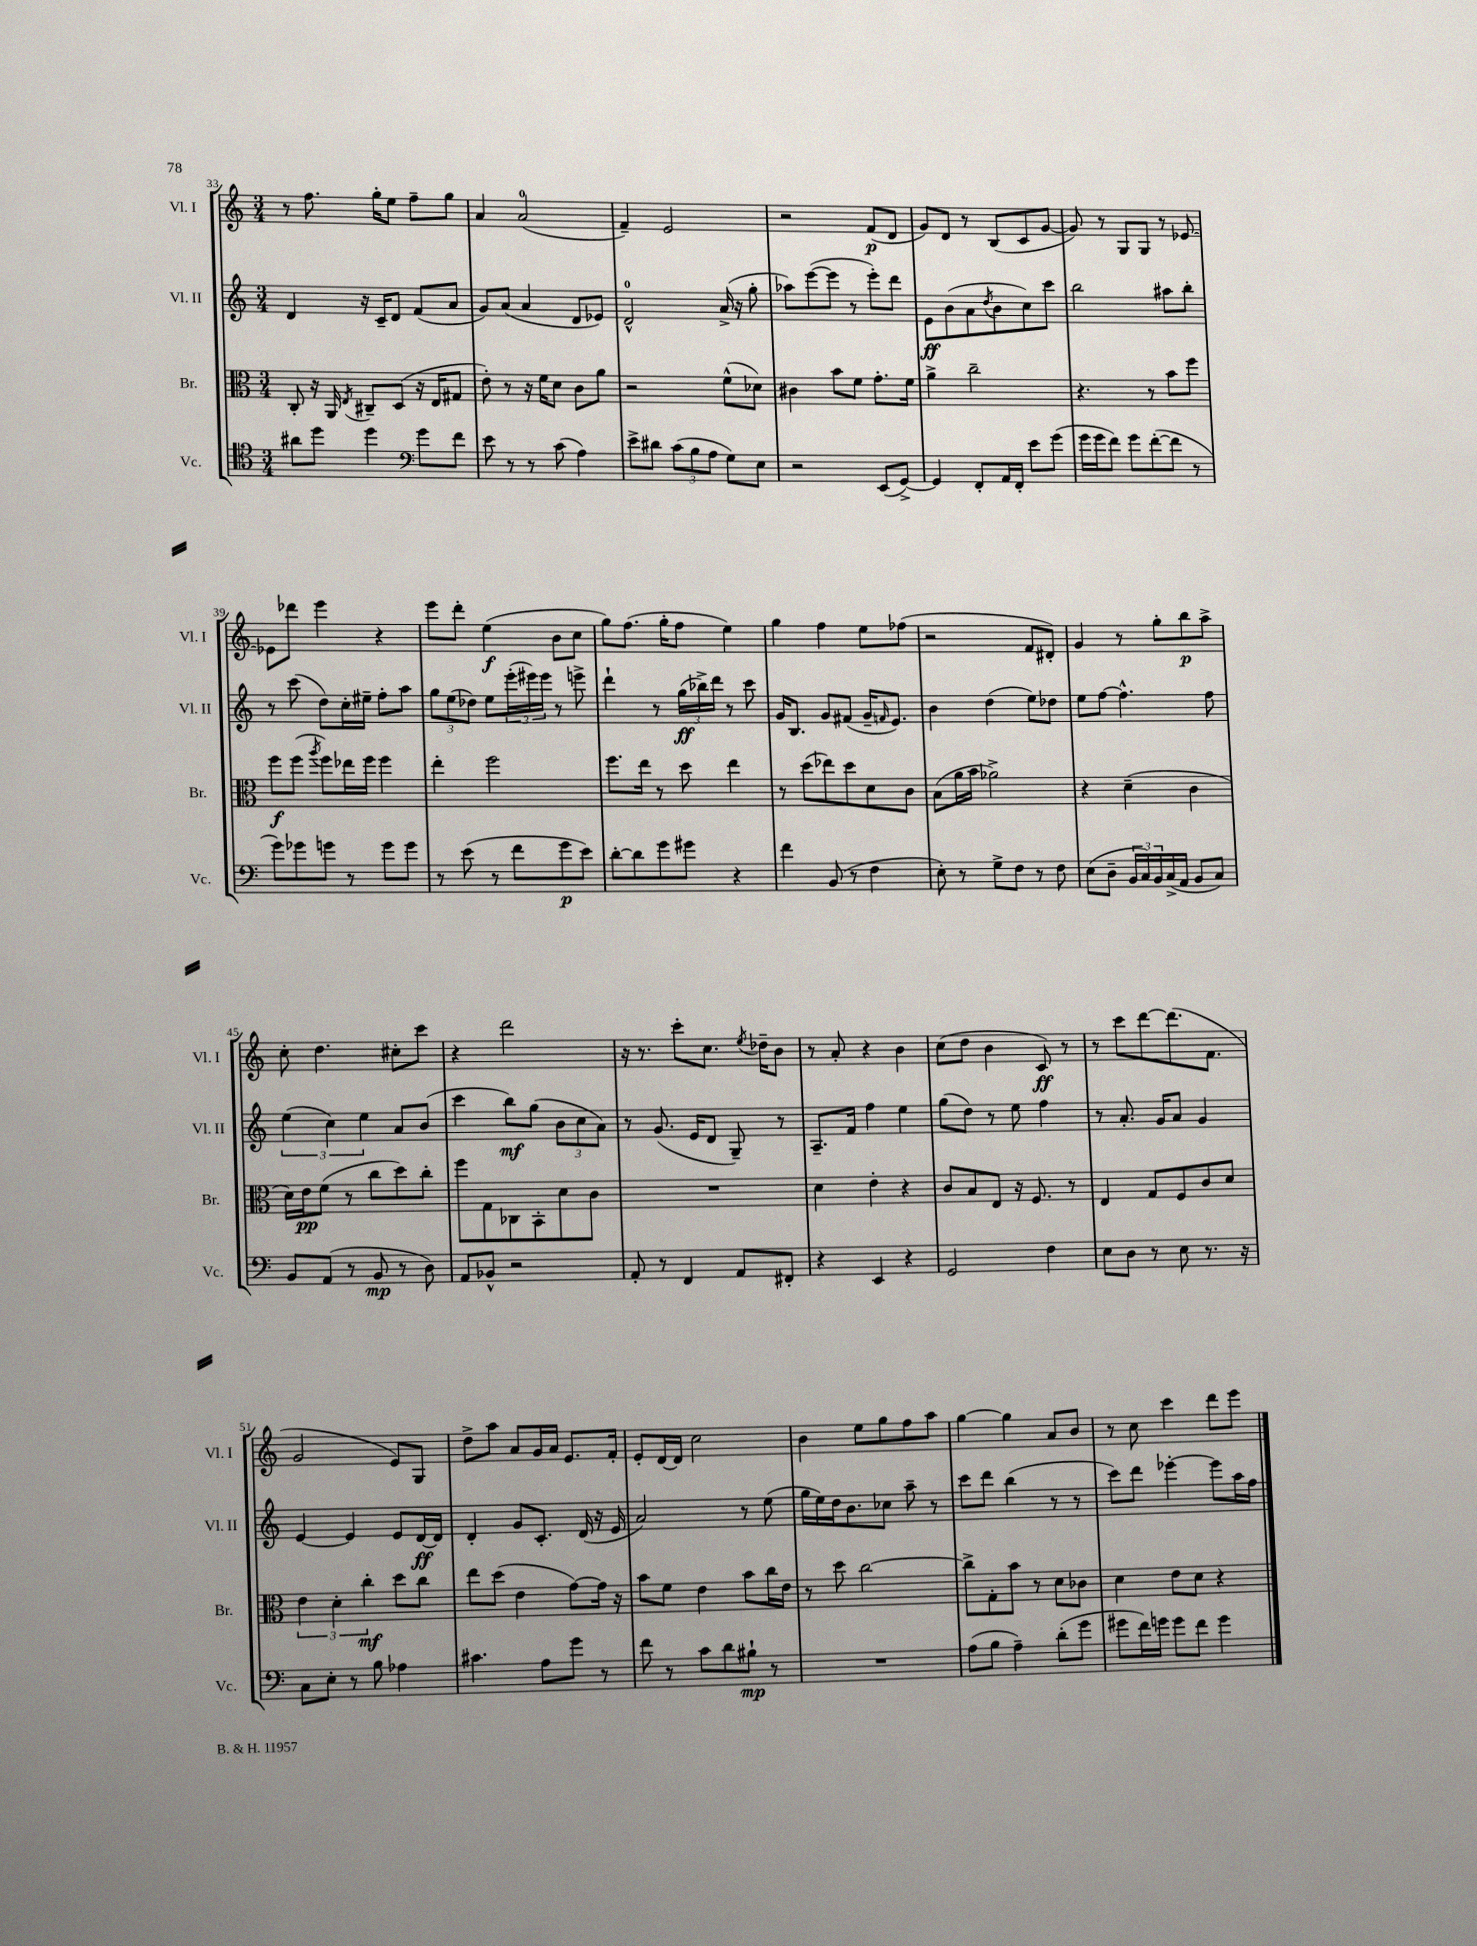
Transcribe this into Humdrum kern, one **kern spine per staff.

**kern	**dynam	**kern	**dynam	**kern	**dynam	**kern	**dynam
*part4	*part4	*part3	*part3	*part2	*part2	*part1	*part1
*staff4	*staff4	*staff3	*staff3	*staff2	*staff2	*staff1	*staff1
*I"Vc.	*	*I"Br.	*	*I"Vl. II	*	*I"Vl. I	*
*I'Vc.	*	*I'Br.	*	*I'Vl. II	*	*I'Vl. I	*
*clefC4	*	*clefC3	*	*clefG2	*	*clefG2	*
*k[]	*	*k[]	*	*k[]	*	*k[]	*
*M3/4	*	*M3/4	*	*M3/4	*	*M3/4	*
=33	=33	=33	=33	=33	=33	=33	=33
8a#X\L	.	8C'/	.	4d/	.	8r	.
8dd\J	.	16r	.	.	.	8.ff\	.
.	.	16AA/	.	.	.	.	.
.	.	8qE/	.	.	.	.	.
4dd\	.	8C#X~/L	.	16r	.	.	.
.	.	.	.	16c~/KL	.	16gg'\KL	.
.	.	(8D/J	.	8d/J	.	8ee\J	.
*clefF4	*	*	*	*	*	*	*
8g\L	.	16r	.	(8f/L	.	8ff~\L	.
.	.	16E/KL	.	.	.	.	.
8f\J	.	8G#X/J	.	8a/J	.	8gg\J	.
=34	=34	=34	=34	=34	=34	=34	=34
8e\	.	8e'\)	.	8g/L)	.	4a/	.
8r	.	8r	.	(8a/J	.	.	.
8r	.	16r	.	4a/	.	(2a/	.
.	.	16f\KL	.	.	.	.	.
(8c\	.	8d\J	.	.	.	.	.
4A\)	.	8c\L	.	8d/L	.	.	.
.	.	8a\J	.	8e-X/J)	.	.	.
=35	=35	=35	=35	=35	=35	=35	=35
8e^\L	.	2r	.	2d^^/	.	4f~/)	.
8d#X\J	.	.	.	.	.	.	.
(12c\L	.	.	.	.	.	2e/	.
12B\	.	.	.	.	.	.	.
12A\J	.	.	.	.	.	.	.
8G\L)	.	(8f^^\L	.	(16a^/	.	.	.
.	.	.	.	16r	.	.	.
8E\J	.	8d-X\J)	.	8gg'\	.	.	.
=36	=36	=36	=36	=36	=36	=36	=36
2r	.	4c#X\	.	8aa-X\L)	.	2r	.
.	.	.	.	([8eee\	.	.	.
.	.	8b\L	.	8eee\J]	.	.	.
.	.	8f\J	.	8r	.	.	.
(8EE/L	.	8.g'\L	.	8eee'\L)	.	(8f/L	p
[8GG^/J)	.	.	.	8ddd\J	.	8d/J	.
.	.	16f\Jk	.	.	.	.	.
=37	=37	=37	=37	=37	=37	=37	=37
4GG/]	.	4a^\	.	8e\L	ff	8g/L)	.
.	.	.	.	(8b\	.	8d/J	.
8FF'/L	.	2cc~\	.	8a\	.	8r	.
.	.	.	.	8qdd/	.	.	.
16AA/L	.	.	.	8b\	.	(8B/L	.
16FF'/JJ	.	.	.	.	.	.	.
8e\L	.	.	.	8cc\)	.	8c/	.
(8g\J	.	.	.	8ccc\J	.	[8g/J	.
=38	=38	=38	=38	=38	=38	=38	=38
16g\LL	.	4.r	.	2bb\	.	8g/])	.
16g\J	.	.	.	.	.	.	.
8f\J)	.	.	.	.	.	8r	.
8g\L	.	.	.	.	.	8G/L	.
([8f'\	.	8r	.	.	.	8G/J	.
8f\J]	.	8b\L	.	8aa#X\L	.	8r	.
8r	.	8ff\J	.	8bb'\J	.	[8e-X/	.
!!LO:LB:g=z
=39	=39	=39	=39	=39	=39	=39	=39
8g\L)	.	8ff\L	f	8r	.	8e-X\L]	.
8g-X\	.	(8ff\J	.	(8ccc\	.	8ddd-X\J	.
.	.	8qaa/	.	.	.	.	.
8gn\J	.	8ff\L)	.	8dd\L)	.	4eee\	.
8r	.	16ee-X\L	.	16cc'\L	.	.	.
.	.	16ff\JJ	.	16ee#X~\JJ	.	.	.
8g\L	.	4ff\	.	8ff'\L	.	4r	.
8g\J	.	.	.	8aa\J	.	.	.
=40	=40	=40	=40	=40	=40	=40	=40
8r	.	4ee'\	.	12gg\L	.	8eee\L	.
.	.	.	.	(12ee\	.	.	.
(8e\	.	.	.	.	.	8ddd'\J	.
.	.	.	.	12dd-X\J)	.	.	.
8r	.	2ff\	.	8ee\L	.	(4ee\	f
8f\L	.	.	.	(24eee'\L	.	.	.
.	.	.	.	24eee#X\)	.	.	.
.	.	.	.	24eee#\JJ	.	.	.
8g\	p	.	.	8r	.	8b\L	.
8e\J)	.	.	.	8eeen^\	.	8cc\J	.
=41	=41	=41	=41	=41	=41	=41	=41
[8d'\L	.	8.ff\L	.	4ddd`\	.	8gg\L)	.
8d\]	.	.	.	.	.	(8.ff\J	.
.	.	16ee\Jk	.	.	.	.	.
8g\	.	8r	.	8r	.	.	.
.	.	.	.	.	.	16gg'\KL	.
8g#X\J	.	8dd\	.	(24gg\LL	ff	8ff\J	.
.	.	.	.	24bb-X^\)	.	.	.
.	.	.	.	24ddd\JJ	.	.	.
4r	.	4ee\	.	8r	.	4ee\)	.
.	.	.	.	8ccc\	.	.	.
=42	=42	=42	=42	=42	=42	=42	=42
4f\	.	8r	.	16g/KL	.	4gg\	.
.	.	.	.	8.B/J	.	.	.
.	.	(8dd\L	.	.	.	.	.
(8BB/	.	8ee-X\)	.	8g/L	.	4ff\	.
8r	.	8dd\	.	(8f#X/J	.	.	.
4F\	.	8d\	.	16g~/KL	.	8ee\L	.
.	.	.	.	16qqfn/	.	.	.
.	.	.	.	8.e/J)	.	.	.
.	.	8c\J	.	.	.	(8ff-X\J	.
=43	=43	=43	=43	=43	=43	=43	=43
8E'\)	.	(8B\L	.	4b\	.	2r	.
8r	.	16a\L	.	.	.	.	.
.	.	16b\JJ	.	.	.	.	.
8G^\L	.	2a-X^\)	.	(4dd\	.	.	.
8F\J	.	.	.	.	.	.	.
8r	.	.	.	8ee\L)	.	8f/L	.
8F\	.	.	.	8dd-X\J	.	8d#X'/J)	.
=44	=44	=44	=44	=44	=44	=44	=44
(8E\L	.	4r	.	8ee\L	.	4g/	.
8D~\J	.	.	.	[8ff\J	.	.	.
24BB/LL	.	(4d~\	.	4.ff^^\]	.	8r	.
24C/)	.	.	.	.	.	.	.
24BB/	.	.	.	.	.	.	.
(16C^/	.	.	.	.	.	8gg'\L	.
16AA/JJ	.	.	.	.	.	.	.
8BB/L	.	4c\	.	.	.	8bb\	p
8C/J)	.	.	.	8ff\	.	8aa^\J	.
!!LO:LB:g=z
=45	=45	=45	=45	=45	=45	=45	=45
8BB/L	.	16d\LL)	.	(6ee\	.	8cc'\	.
.	.	16e\J	pp	.	.	.	.
(8AA/J	.	(8f\J	.	.	.	4.dd\	.
.	.	.	.	6cc\)	.	.	.
8r	.	8r	.	.	.	.	.
.	.	.	.	6ee\	.	.	.
8BB/	mp	8cc\L	.	.	.	.	.
8r	.	8dd\)	.	8a/L	.	8cc#X'\L	.
8D\)	.	8cc'\J	.	(8b/J	.	8ccc\J	.
=46	=46	=46	=46	=46	=46	=46	=46
8AA/L	.	8ff\L	.	4ccc\	.	4r	.
8BB-X^^/J	.	8G\	.	.	.	.	.
2r	.	8C-X\	.	8bb\L)	mf	2ddd\	.
.	.	8BB'\	.	(8gg\J	.	.	.
.	.	8d\	.	12b\L	.	.	.
.	.	.	.	12cc\	.	.	.
.	.	8c\J	.	.	.	.	.
.	.	.	.	12a\J)	.	.	.
=47	=47	=47	=47	=47	=47	=47	=47
8AA'/	.	2.r	.	8r	.	16r	.
.	.	.	.	.	.	8.r	.
8r	.	.	.	(8.g/	.	.	.
4FF/	.	.	.	.	.	8ccc'\L	.
.	.	.	.	16e/KL	.	.	.
.	.	.	.	8d/J	.	8.cc\J	.
8AA/L	.	.	.	8G~/)	.	.	.
.	.	.	.	.	.	8qee/	.
.	.	.	.	.	.	16dd-X~\KL	.
8FF#X'/J	.	.	.	8r	.	8b\J	.
=48	=48	=48	=48	=48	=48	=48	=48
4r	.	4d\	.	8.A~/L	.	8r	.
.	.	.	.	.	.	8a'/	.
.	.	.	.	16f/Jk	.	.	.
4EE/	.	4e'\	.	4ff\	.	4r	.
4r	.	4r	.	4ee\	.	4b\	.
=49	=49	=49	=49	=49	=49	=49	=49
2GG/	.	8c/L	.	(8gg\L	.	(8cc\L	.
.	.	8B/	.	8dd\J)	.	8dd\J	.
.	.	8E/J	.	8r	.	4b\	.
.	.	16r	.	8ee\	.	.	.
.	.	8.F/	.	.	.	.	.
4F\	.	.	.	4ff\	.	8c/)	ff
.	.	8r	.	.	.	8r	.
=50	=50	=50	=50	=50	=50	=50	=50
8E\L	.	4E/	.	8r	.	8r	.
8D\J	.	.	.	8.a'/	.	8ccc\L	.
8r	.	8G/L	.	.	.	[8ddd\	.
.	.	.	.	16g/KL	.	.	.
8E\	.	8F/	.	8a/J	.	(8.ddd\]	.
8.r	.	8c/	.	4g/	.	.	.
.	.	.	.	.	.	8.f\J	.
.	.	8d/J	.	.	.	.	.
16r	.	.	.	.	.	.	.
!!LO:LB:g=z
=51	=51	=51	=51	=51	=51	=51	=51
8C\L	.	6e\	.	[4e/	.	2g/	.
8E'\J	.	.	.	.	.	.	.
.	.	6d'\	.	.	.	.	.
8r	.	.	.	4e/]	.	.	.
.	.	6cc'\	mf	.	.	.	.
8B\	.	.	.	.	.	.	.
4A-X\	.	8dd\L	.	8e/L	.	8e/L)	.
.	.	8cc\J	.	[16d/L	ff	8G/J	.
.	.	.	.	16d/JJ]	.	.	.
=52	=52	=52	=52	=52	=52	=52	=52
4.c#X\	.	8ee\L	.	4d'/	.	8dd^\L	.
.	.	(8dd\J	.	.	.	8aa\J	.
.	.	4e\	.	8g/L	.	8a/L	.
8A\L	.	.	.	8.c'/J	.	16g/L	.
.	.	.	.	.	.	16a/JJ	.
8g\J	.	[8g\L)	.	.	.	8.e/L	.
.	.	.	.	(16d/	.	.	.
8r	.	16g\Jk]	.	16r	.	.	.
.	.	16r	.	16e/	.	16f'/Jk	.
=53	=53	=53	=53	=53	=53	=53	=53
8f\	.	8b\L	.	2a/)	.	8e'/L	.
8r	.	8f\J	.	.	.	[16d/L	.
.	.	.	.	.	.	16d/JJ]	.
8c\L	.	4e\	.	.	.	2cc\	.
8d\	.	.	.	.	.	.	.
8B#X`\J	mp	8b\L	.	8r	.	.	.
8r	.	16cc\L	.	(8ee\	.	.	.
.	.	16e\JJ	.	.	.	.	.
=54	=54	=54	=54	=54	=54	=54	=54
2.r	.	8r	.	16gg\LL	.	4b\	.
.	.	.	.	16ee\)	.	.	.
.	.	8dd\	.	16dd\J	.	.	.
.	.	.	.	8.b\	.	.	.
.	.	[2cc\	.	.	.	8ee\L	.
.	.	.	.	8cc-X\J	.	8gg\	.
.	.	.	.	8aa~\	.	8ff\	.
.	.	.	.	8r	.	8aa\J	.
=55	=55	=55	=55	=55	=55	=55	=55
(8A\L	.	8cc^\L]	.	8ccc\L	.	[4gg\	.
8B\J	.	8G'\	.	8ddd\J	.	.	.
4A~\)	.	8b\J	.	(4bb\	.	4gg\]	.
.	.	8r	.	.	.	.	.
(8d'\L	.	8d\L	.	8r	.	8a/L	.
8g\J	.	8c-X\J	.	8r	.	8b/J	.
=56	=56	=56	=56	=56	=56	=56	=56
8g#X\L	.	4d\	.	8ccc\L)	.	8r	.
16f\L)	.	.	.	8ddd\J	.	8cc\	.
16gn\JJ	.	.	.	.	.	.	.
8g\L	.	8e\L	.	[4eee-X'\	.	4ccc\	.
8f\J	.	8d\J	.	.	.	.	.
4g\	.	4r	.	8eee-\L]	.	8ddd\L	.
.	.	.	.	16aa\L	.	8eee\J	.
.	.	.	.	16ff\JJ	.	.	.
==	==	==	==	==	==	==	==
*-	*-	*-	*-	*-	*-	*-	*-
